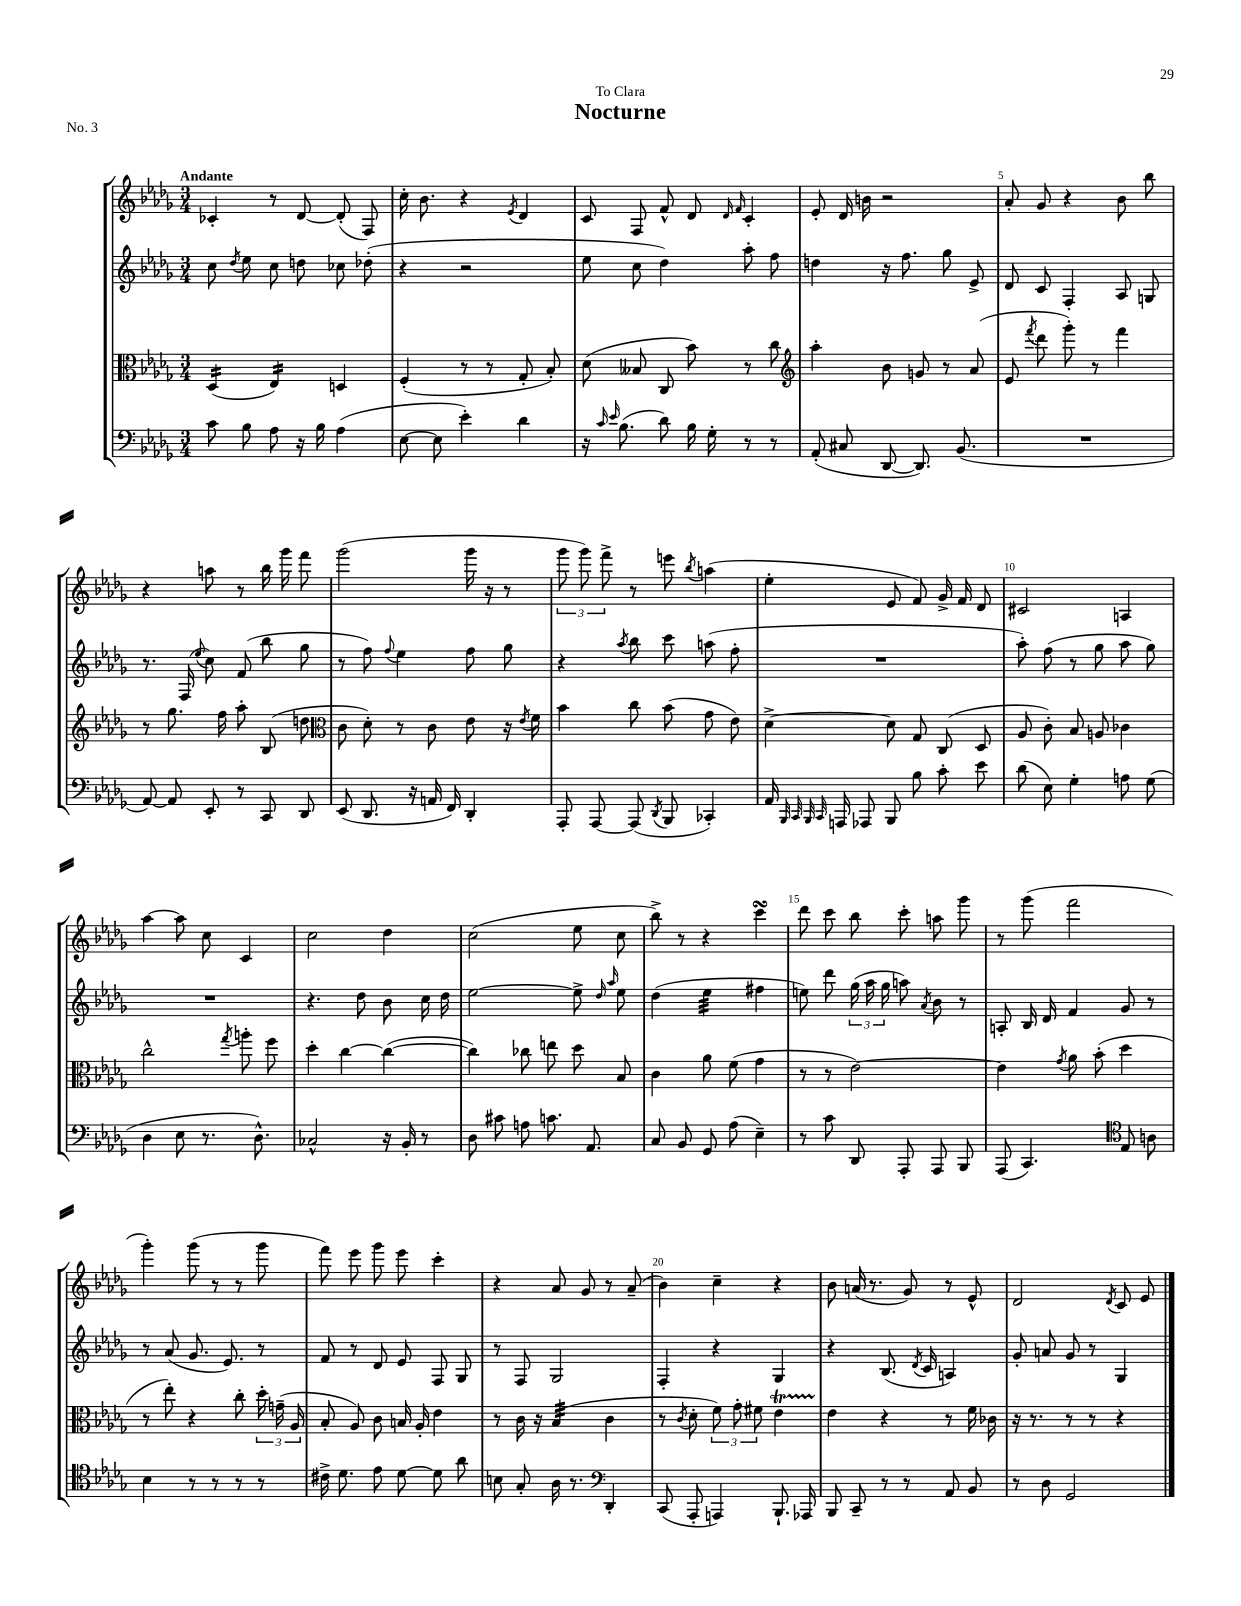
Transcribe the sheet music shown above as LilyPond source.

\header { title = "Nocturne" dedication = "To Clara" piece = "No. 3" }
<<
\new StaffGroup <<
\new Staff = "s0" {
    \clef treble \key des \major \numericTimeSignature \time 3/4 \tempo "Andante"
    \autoBeamOff ces'4-. r8 des'8~ des'8-.( f8) |
    c''16-. bes'8. r4 \acciaccatura { ees'8 } des'4 |
    c'8 f8 f'8-^ des'8 \grace { des'16 f'16 } c'4-. |
    ees'8-. des'16 b'16 r2 |
    aes'8-. ges'8 r4 bes'8 bes''8 |
    r4 a''8 r8 bes''16 ges'''16 f'''8 |
    ges'''2( ges'''16 r16 r8 |
    \tuplet 3/2 { ges'''8 ges'''8) f'''8-> } r8 e'''8 \acciaccatura { bes''8 } a''4( |
    ees''4-. ees'8 f'8) ges'16-> f'16 des'8 |
    cis'2 a4 |
    aes''4~ aes''8 c''8 c'4 |
    c''2 des''4 |
    c''2( ees''8 c''8 |
    bes''8->) r8 r4 c'''4\turn |
    des'''8 c'''8 bes''8 c'''8-. a''8 ges'''8 |
    r8 ges'''8( f'''2 |
    ges'''4-.) ges'''8( r8 r8 ges'''8 |
    f'''8) ees'''8 ges'''8 ees'''8 c'''4-. |
    r4 aes'8 ges'8 r8 aes'8--( |
    bes'4) c''4-- r4 |
    bes'8 a'16( r8. ges'8) r8 ees'8-^ |
    des'2 \acciaccatura { des'8 } c'8 ees'8 \bar "|." |
}
\new Staff = "s1" {
    \clef treble \key des \major \numericTimeSignature \time 3/4
    \autoBeamOff c''8 \acciaccatura { des''8 } ees''8 c''8 d''8 ces''8 des''8-.( |
    r4 r2 |
    ees''8 c''8 des''4) aes''8-. f''8 |
    d''4 r16 f''8. ges''8 ees'8-> |
    des'8 c'8 f4-. aes8 g8 |
    r8. f16( \appoggiatura { ees''8 } c''8) f'8( bes''8 ges''8 |
    r8 f''8) \appoggiatura { f''8 } ees''4 f''8 ges''8 |
    r4 \acciaccatura { aes''8 } bes''8 c'''8 a''8( f''8-. |
    R2. |
    aes''8-.) f''8( r8 ges''8 aes''8 ges''8) |
    R2. |
    r4. des''8 bes'8 c''16 des''16 |
    ees''2~ ees''8-> \grace { des''16 aes''16 } ees''8 |
    des''4( ees''4:32 fis''4 |
    e''8) des'''8 \tuplet 3/2 { ges''16( aes''16 ges''16 } a''8) \acciaccatura { aes'8 } bes'8 r8 |
    a8-. bes16 des'16 f'4 ges'8 r8 |
    r8 aes'8( ges'8. ees'8.) r8 |
    f'8 r8 des'8 ees'8 f8 ges8 |
    r8 f8 ges2 |
    f4-. r4 ges4 |
    r4 bes8.( \acciaccatura { des'8 } c'16 a4) |
    ges'8-. a'8 ges'8 r8 ges4 \bar "|." |
}
\new Staff = "s2" {
    \clef alto \key des \major \numericTimeSignature \time 3/4
    \autoBeamOff des4:16( ees4:16) d4 |
    f4-.( r8 r8 ges8-. bes8-.) |
    des'8( beses8 c8 bes'8) r8 c''8 |
    \clef treble aes''4-. bes'8 g'8 r8 aes'8( |
    ees'8 \acciaccatura { f'''8 } des'''8 ges'''8-.) r8 f'''4 |
    r8 ges''8. f''16 aes''8-. bes8( d''8 |
    \clef alto c'8 des'8-.) r8 c'8 ees'8 r16 \acciaccatura { ees'8 } f'16 |
    bes'4 c''8 bes'8( ges'8 ees'8) |
    des'4~-> des'8 ges8 c8( des8 |
    aes8 c'8-.) bes8 a8 ces'4 |
    c''2-^ \acciaccatura { ges''8 } a''8-. f''8 |
    des''4-. c''4~ c''4~( |
    c''4) ces''8 e''8 des''8 bes8 |
    c'4 aes'8 f'8( ges'4 |
    r8 r8 ees'2~) |
    ees'4 \acciaccatura { ges'8 } aes'8 bes'8-.( des''4 |
    r8 ees''8-.) r4 c''8-. \tuplet 3/2 { des''16-. g'16--( aes16 } |
    bes8-. aes8) c'8 b16 aes16-. ees'4 |
    r8 c'16 r16 bes4:32( c'4 |
    r8 \acciaccatura { c'8 } des'8-. \tuplet 3/2 { f'8) ges'8-. fis'8 } ees'4\startTrillSpan |
    ees'4\stopTrillSpan r4 r8 f'16 ces'16 |
    r16 r8. r8 r8 r4 \bar "|." |
}
\new Staff = "s3" {
    \clef bass \key des \major \numericTimeSignature \time 3/4
    \autoBeamOff c'8 bes8 aes8 r16 bes16 aes4( |
    ees8~ ees8 ees'4-.) des'4 |
    r16 \grace { c'16 ees'16 } bes8.( des'8) bes16 ges16-. r8 r8 |
    aes,8-.( cis8 des,8~ des,8.) bes,8.( |
    R2. |
    aes,8~) aes,8 ees,8-. r8 c,8 des,8 |
    ees,8( des,8. r16 a,16 f,16) des,4-. |
    aes,,8-. aes,,8~ aes,,8( \acciaccatura { des,8 } bes,,8 ces,4-.) |
    aes,16 \grace { bes,,32 c,32 bes,,32 c,32 } a,,16 aes,,8 bes,,8 bes8 c'8-. ees'8 |
    des'8( ees8) ges4-. a8 ges8( |
    des4 ees8 r8. des8.-^) |
    ces2-^ r16 bes,16-. r8 |
    des8 cis'8 a8 c'8. aes,8. |
    c8 bes,8 ges,8 aes8( ees4--) |
    r8 c'8 des,8 aes,,8-. aes,,8 bes,,8 |
    aes,,8( c,4.) \clef tenor ees8 a8 |
    bes4 r8 r8 r8 r8 |
    cis'16-> des'8. ees'8 des'8~ des'8 aes'8 |
    b8 ges8-. aes16 r8. \clef bass des,4-. |
    c,8( aes,,8-. a,,4) bes,,8.-! aes,,16 |
    bes,,8 c,8-- r8 r8 aes,8 bes,8 |
    r8 des8 ges,2 \bar "|." |
}
>>
>>
\layout { \context { \Score \override BarNumber.break-visibility = ##(#f #t #t) barNumberVisibility = #(every-nth-bar-number-visible 5) } }
